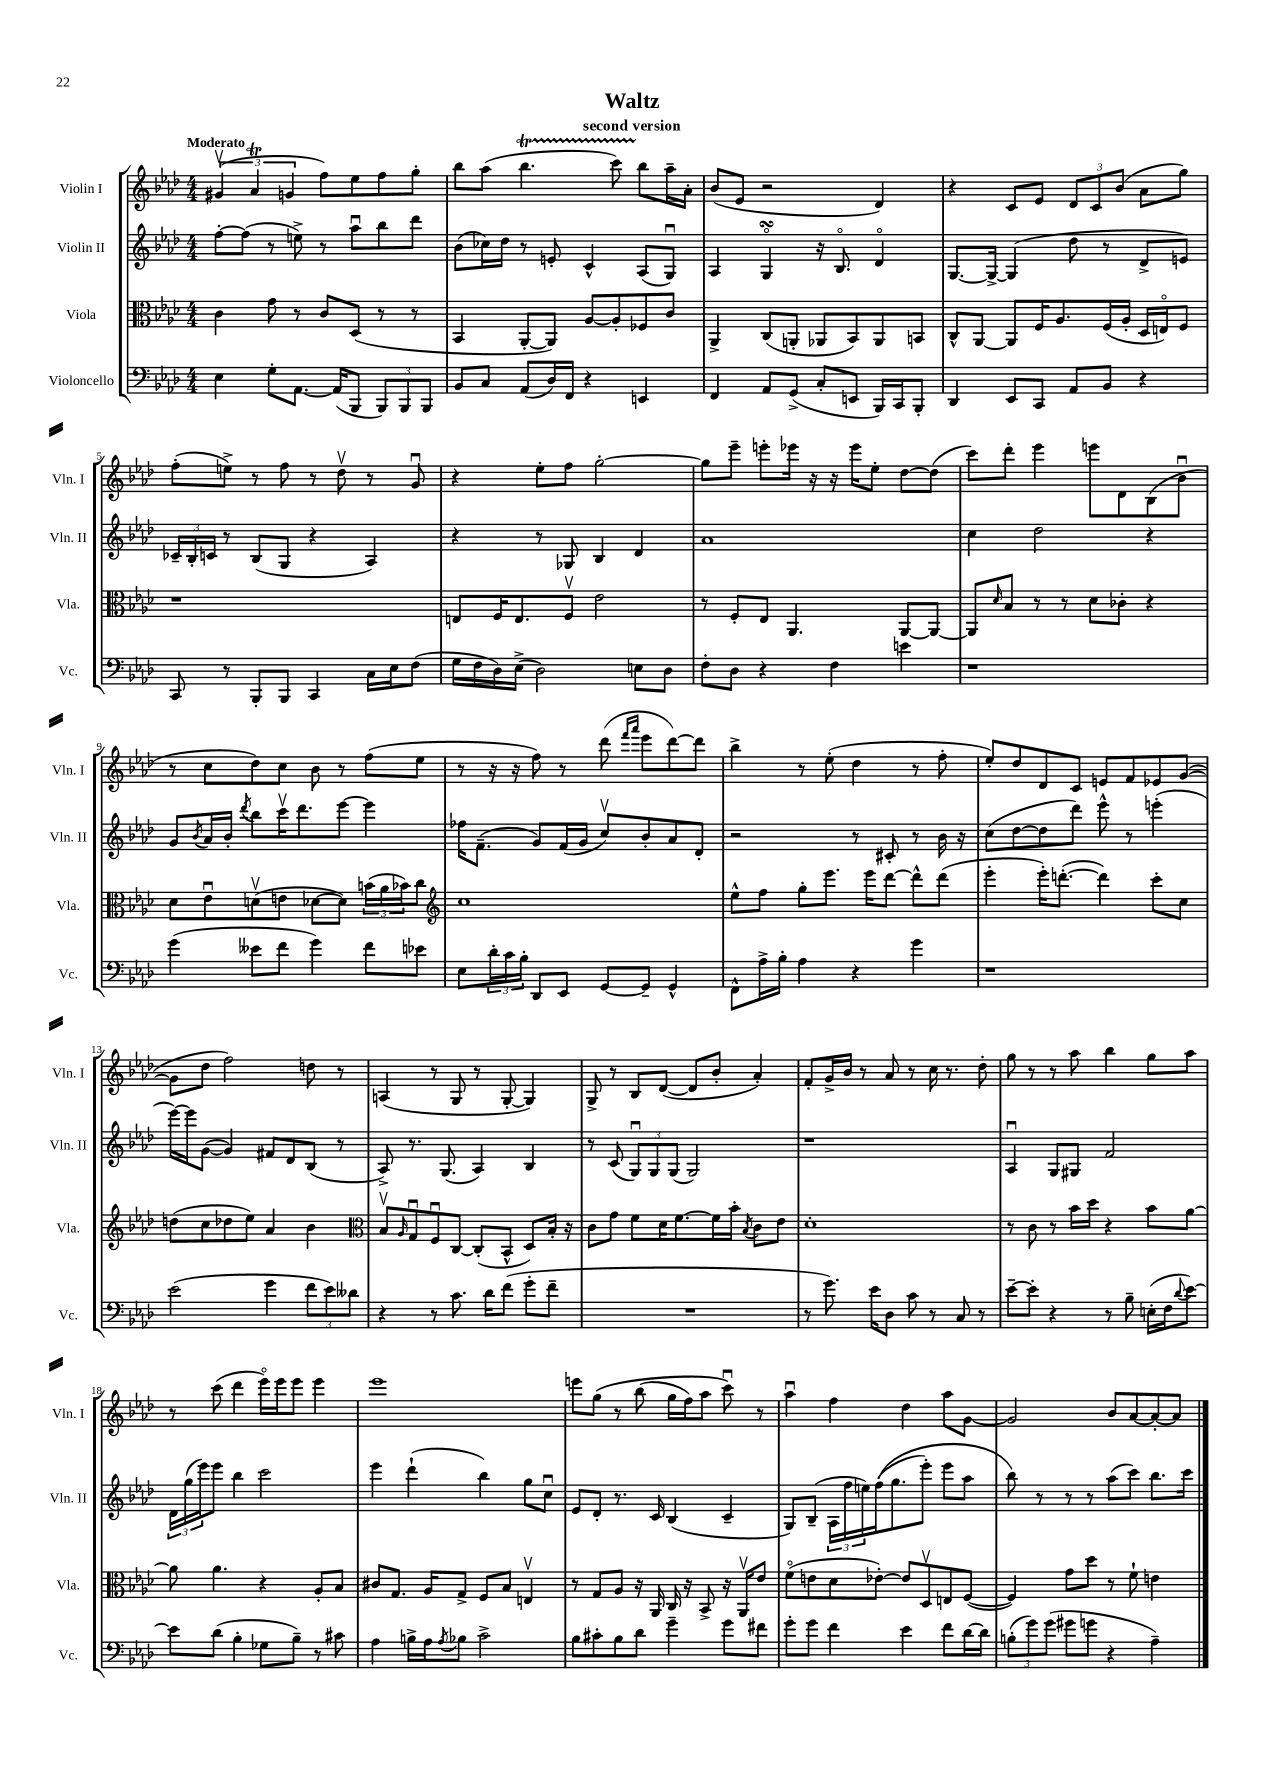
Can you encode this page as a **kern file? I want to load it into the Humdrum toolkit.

**kern	**kern	**kern	**kern
*staff4	*staff3	*staff2	*staff1
*clefF4	*clefC3	*clefG2	*clefG2
*k[b-e-a-d-]	*k[b-e-a-d-]	*k[b-e-a-d-]	*k[b-e-a-d-]
*M4/4	*M4/4	*M4/4	*M4/4
4E-	4c	[8ff'	(6g#v
.	.	(8ff]	.
.	.	.	6a-
8G'	8g	8r	.
.	.	.	6g
[8.AA-	8r	8ee^)	.
.	8c	8r	8ff)
(16AA-]	.	.	.
8BBB-	(8D-	8aa-u	8ee-
12BBB-)	8r	8bb-	8ff
12BBB-	.	.	.
.	8r	8ddd-	8gg'
12BBB-	.	.	.
=	=	=	=
8BB-	4BB-	(8b-	8bb-
8C	.	16cc-)	(8aa-
.	.	16dd-	.
(8AA-	[8AA-'	8r	4.bb-
16D-)	8AA-])	8e'	.
16FF	.	.	.
4r	[8A-	4c^^	.
.	8A-']	.	8ccc)
4EE	8F-	(8A-	8bb-
.	8c	8Gu)	16aa-~
.	.	.	16a-'
=	=	=	=
4FF	4AA-^	4A-	(8b-
.	.	.	8e-
8AA-	(8C	4Go	2r
(8GG^	8AA'	.	.
8C'	8AA-	16r	.
.	.	8.B-o	.
8EE	8BB-)	.	.
16BBB-)	8AA-	4d-o	4d-)
16CC	.	.	.
8BBB-'	8BB	.	.
=	=	=	=
4DD-	8C^^	[8.G	4r
.	[8AA-	.	.
.	.	16G^_	.
8EE-	8AA-]	(4G]	8c
8CC	16F	.	8e-
.	8.A-	.	.
8AA-	.	8dd-	12d-
.	.	.	12c
8BB-	(16F	8r	.
.	.	.	(12b-
.	16A-'	.	.
4r	16D-	8d-^	8a-
.	16Eo)	.	.
.	8F	8e)	8gg)
=	=	=	=
8CC	1r	24c-~	(8ff'
.	.	24B-'	.
.	.	24c	.
8r	.	8r	8ee^)
8BBB-'	.	(8B-	8r
8BBB-	.	8G	8ff
4CC	.	4r	8r
.	.	.	8dd-v
16C	.	4A-)	8r
16E-	.	.	.
(8F	.	.	8gu
=	=	=	=
16G	8E	4r	4r
16F	.	.	.
16D-)	16F	.	.
(16E-^	8.E	.	.
2D-)	.	8r	8ee-'
.	8Fv	8G-	8ff
.	2e-	4B-	[2gg'
8E	.	4d-	.
8D-	.	.	.
=	=	=	=
8F'	8r	1a-	8gg]
8D-	8F'	.	8eee-~
4r	8E-	.	8eee'
.	4.AA-	.	16eee-
.	.	.	16r
4F	.	.	16r
.	.	.	16eee-
.	.	.	8ee-'
4e	[8AA-	.	[8dd-
.	8AA-_	.	(8dd-]
=	=	=	=
1r	8AA-]	4cc	8ccc)
.	16qqd-	.	.
.	8B-	.	8ddd-'
.	8r	2dd-	4eee-
.	8r	.	.
.	8d-	.	8eee
.	8c-'	.	8d-
.	4r	4r	(8B-
.	.	.	8b-u
=	=	=	=
(4g	8d-	8g	8r
.	.	8qb-	.
.	8e-u	16a-	8cc
.	.	16b-'	.
.	.	8qddd-	.
8e--	(8dv	8bb-	8dd-)
8f	8e	16cccv	8cc
.	.	8.ddd-	.
4g)	[8d-	.	8b-
.	8d-])	[8eee-	8r
8f	(24b	4eee-]	(8ff
.	24a-	.	.
.	24b-)	.	.
8e-	8cc	.	8ee-
=	=	=	=
*	*clefG2	*	*
8E-	1cc	16ff-	8r
.	.	(8.f~	.
24d-'	.	.	16r
24c	.	.	.
.	.	.	16r
24B-'	.	.	.
8DD-	.	8g)	8ff)
8EE-	.	(16f	8r
.	.	16g	.
[8GG	.	8ccv)	(8ddd-
.	.	.	16qqfff
.	.	.	16qqaaa-
8GG~]	.	8b-'	8eee-
4GG^^	.	8a-	[8ddd-)
.	.	8d-'	8ddd-]
=	=	=	=
8FF^^	8ee-^^	2r	4bb-^
16A-^	8ff	.	.
16B-'	.	.	.
4A-	8gg'	.	8r
.	8.eee-	.	(8ee-'
4r	.	8r	4dd-
.	16eee-	.	.
.	[8ddd-	8c#'	.
4g	8ddd-^^]	8r	8r
.	(8ddd-	16b-	8ff'
.	.	16r	.
=	=	=	=
1r	4eee-'	(8cc	8ee-')
.	.	[8dd-	8dd-
.	16eee-')	8dd-]	8d-
.	([8.ddd'	.	.
.	.	8ddd-)	8c
.	4ddd])	8eee-^^	8e
.	.	8r	8f
.	8ccc'	(4eee'	8e-
.	8cc	.	([8g
=	=	=	=
(2e-	(8dd	[16eee-)	8g]
.	.	16eee-]	.
.	8cc	([8g	8dd-
.	8dd-	4g])	2ff)
.	8ee-)	.	.
4g	4a-	8f#	.
.	.	8d-	.
12f	4b-	(8B-	8dd
12e-)	.	.	.
.	.	8r	8r
12d--	.	.	.
=	=	=	=
*	*clefC3	*	*
4r	8B-v	8A-^)	(4A
.	16qqA-	.	.
.	8Gu	8.r	.
8r	8Fu	.	8r
.	.	(8.G	.
8.c	[8C	.	8G
.	(8C']	4A-)	8r
16d-	.	.	.
(8f	8BB-^^	.	[8G'
8g'	8D-)	4B-	4G])
8f~	16B-'	.	.
.	16r	.	.
=	=	=	=
1r	8c	8r	8G^
.	8g	(8c	8r
.	8f	12Gu)	8B-
.	.	12G	.
.	16d-	.	([8d-
.	.	(12G	.
.	[8.f	.	.
.	.	2G)	8d-]
.	16f]	.	8b-'
.	16b-'	.	.
.	8qB-	.	.
.	8c	.	4a-')
.	8e-	.	.
=	=	=	=
8r	1d-'	1r	8f'
8.g)	.	.	16g^
.	.	.	16b-
.	.	.	8r
16e-	.	.	.
8D-	.	.	8a-
8c	.	.	8r
8r	.	.	16cc
.	.	.	8.r
8C	.	.	.
8r	.	.	8dd-'
=	=	=	=
[8e-~	8r	4A-u	8gg
8e-']	8c	.	8r
4r	8r	8G	8r
.	16b-	8G#	8aa-
.	16dd-	.	.
8r	4r	2f	4bb-
8B-~	.	.	.
(16E'	8b-	.	8gg
16F	.	.	.
8qqd-	.	.	.
[8e-)	[8a-	.	8aa-
=	=	=	=
8e-]	8a-]	24d-	8r
.	.	(24gg	.
.	.	24eee-)	.
(8d-	4.a-	8eee-	(8ccc
4B-'	.	4bb-	4ddd-
8G-	4r	2ccc	16eee-o)
.	.	.	16eee-
8B-~)	.	.	8eee-
8r	8A-'	.	4eee-
8c#	8B-	.	.
=	=	=	=
4A-	8c#	4eee-	1eee-
.	8.G	.	.
16B^	.	(4ddd-`	.
16A-	16A-	.	.
8qA-	.	.	.
8B-	8G^	.	.
2c^	8F	4bb-)	.
.	8B-	.	.
.	4Ev	8gg	.
.	.	8ccu	.
=	=	=	=
8B-	8r	8e-	8eee
8c#'	8G	8d-'	&(8gg
8B-	8A-	8.r	8r
8d-	16r	.	(8bb-
.	16AA-	16c	.
4g~	16C	(4B-	16gg
.	16r	.	16ff)
.	8BB-^	.	8aa-
8g	16r	4c~	8cccu&)
.	16AA-v	.	.
8f#	8e-	.	8r
=	=	=	=
8g'	(8fo	8G)	4aa-u
8g	8e	(8B-~	.
4f	8d-	24A-	4ff
.	.	24ff	.
.	.	24ee)	.
.	[8e-')	&((16ff	.
.	.	8.gg	.
4e-	8e-]	.	4dd-
.	8D-v	8eee-')	.
8f	8E	8eee-	8aa-
[16d-	([8F	8aa-	[8g
16d-]	.	.	.
=	=	=	=
(12B'	4F])	8bb-&)	2g]
12g)	.	.	.
.	.	8r	.
(12g	.	.	.
8g#	8g	8r	.
8g	8dd-	8r	.
4r	8r	(8aa-	8b-
.	8f`	8ccc)	[8a-
4A-~)	4e	8.bb-	8a-'_
.	.	.	8a-]
.	.	16ccc	.
==	==	==	==
*-	*-	*-	*-
